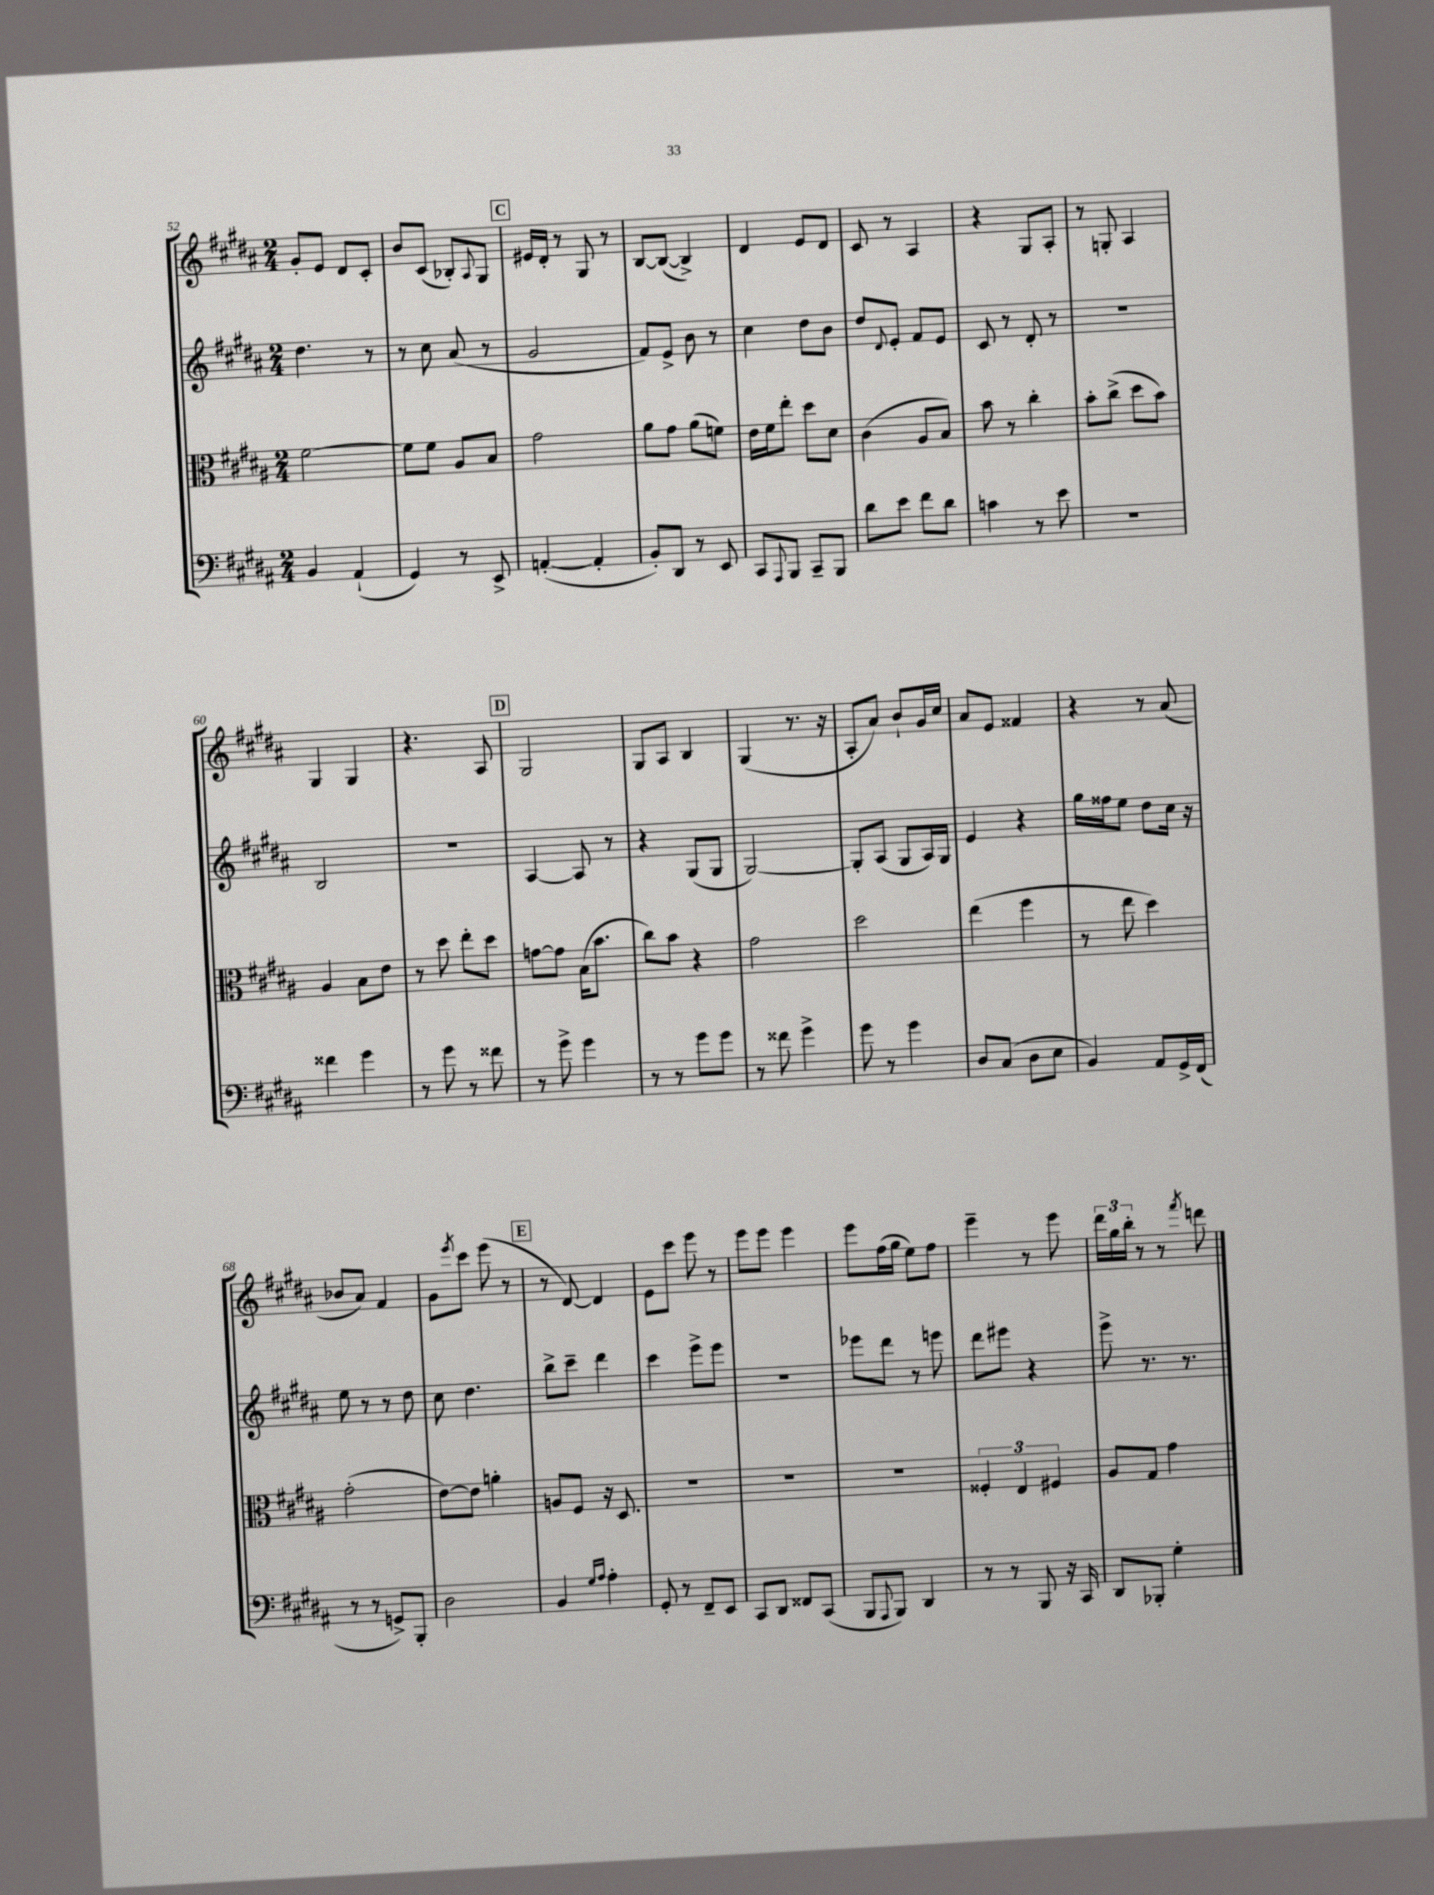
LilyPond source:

<<
\new StaffGroup <<
\new Staff = "s0" {
    \clef treble \key b \major \numericTimeSignature \time 2/4
    gis'8-. e'8 dis'8 cis'8-. |
    b'8 cis'8( bes8-.) \appoggiatura { ais8 } gis8 |
    \mark \markup { \box "C" } eis'16 dis'16-. r8 gis8 r8 |
    b8~ b8~( b4->) |
    dis'4 e'8 dis'8 |
    cis'8 r8 ais4 |
    r4 gis8 ais8-. |
    r8 g8-. ais4 |
    gis4 gis4 |
    r4. ais8 |
    \mark \markup { \box "D" } gis2 |
    gis8 ais8 b4 |
    gis4( r8. r16 |
    ais8-. ais'8) b'8-! gis'16 cis''16 |
    ais'8 e'8 fisis'4 |
    r4 r8 ais'8( |
    bes'8 ais'8) fis'4 |
    gis'8 \acciaccatura { e'''8 } cis'''8 e'''8( r8 |
    \mark \markup { \box "E" } r8 dis'8~) dis'4 |
    e'8 cis'''8 e'''8 r8 |
    e'''8 e'''8 e'''4 |
    e'''8 fis''16( gis''16 e''8) fis''8 |
    e'''4-- r8 e'''8 |
    \tuplet 3/2 { dis'''16 gis''16 b''16-. } r8 r8 \acciaccatura { fis'''8 } d'''8 \bar "|." |
}
\new Staff = "s1" {
    \clef treble \key b \major \numericTimeSignature \time 2/4
    dis''4. r8 |
    r8 cis''8 ais'8( r8 |
    \mark \markup { \box "C" } gis'2 |
    fis'8) e'8-> b'8 r8 |
    cis''4 dis''8 b'8 |
    dis''8 \appoggiatura { dis'8 } e'8-. fis'8 e'8 |
    cis'8 r8 dis'8-. r8 |
    R2 |
    b2 |
    R2 |
    \mark \markup { \box "D" } ais4~ ais8 r8 |
    r4 gis8( gis8 |
    gis2~) |
    gis8-. ais8( gis8 ais16) gis16 |
    e'4 r4 |
    gis''16 fisis''16 e''8 dis''8 cis''16 r16 |
    e''8 r8 r8 dis''8 |
    cis''8 dis''4. |
    \mark \markup { \box "E" } b''8-> cis'''8-- dis'''4 |
    cis'''4 e'''8-> e'''8 |
    R2 |
    ees'''8 dis'''8 r8 e'''8 |
    dis'''8 eis'''8 r4 |
    e'''8-> r8. r8. \bar "|." |
}
\new Staff = "s2" {
    \clef alto \key b \major \numericTimeSignature \time 2/4
    fis'2~ |
    fis'8 fis'8 ais8 b8 |
    \mark \markup { \box "C" } gis'2 |
    ais'8 gis'8 ais'8( f'8) |
    e'16 fis'16 e''8-. dis''8 dis'8 |
    cis'4( ais8 b8) |
    b'8 r8 cis''4-. |
    b'8-. cis''8->( dis''8 b'8) |
    ais4 b8 e'8 |
    r8 dis''8 e''8-. dis''8 |
    \mark \markup { \box "D" } g'8~ g'8 b16( b'8. |
    cis''8) b'8 r4 |
    gis'2 |
    dis''2 |
    e''4( fis''4 |
    r8 e''8 dis''4) |
    gis'2-.( |
    e'8~) e'8 a'4-. |
    \mark \markup { \box "E" } a8 fis8 r16 dis8. |
    R2 |
    R2 |
    R2 |
    \tuplet 3/2 { fisis4-. e4 fis4 } |
    ais8 gis8 gis'4 \bar "|." |
}
\new Staff = "s3" {
    \clef bass \key b \major \numericTimeSignature \time 2/4
    b,4 ais,4-!( |
    gis,4) r8 e,8-> |
    \mark \markup { \box "C" } a,4~-.( a,4-. |
    b,8-.) dis,8 r8 e,8 |
    cis,8 \appoggiatura { ais,,8 } b,,8 cis,8-- b,,8 |
    dis'8 e'8 fis'8 dis'8 |
    c'4 r8 e'8 |
    r2 |
    fisis'4 gis'4 |
    r8 gis'8 r8 fisis'8 |
    \mark \markup { \box "D" } r8 gis'8-> gis'4 |
    r8 r8 gis'8 gis'8 |
    r8 fisis'8 gis'4-> |
    gis'8 r8 gis'4 |
    dis8 cis8( dis8 e8 |
    b,4) ais,8 gis,16-> fis,16( |
    r8 r8 g,8->) b,,8-. |
    dis2 |
    \mark \markup { \box "E" } b,4 \grace { gis16 ais16 } ais4-. |
    gis,8-. r8 fis,8-- e,8 |
    cis,8 dis,8 fisis,8 cis,8( |
    b,,8 \appoggiatura { ais,,8 } b,,8) dis,4 |
    r8 r8 b,,8 r16 cis,16 |
    dis,8 bes,,8-. gis4-. \bar "|." |
}
>>
>>
\layout { \context { \Score currentBarNumber = #52 } }
